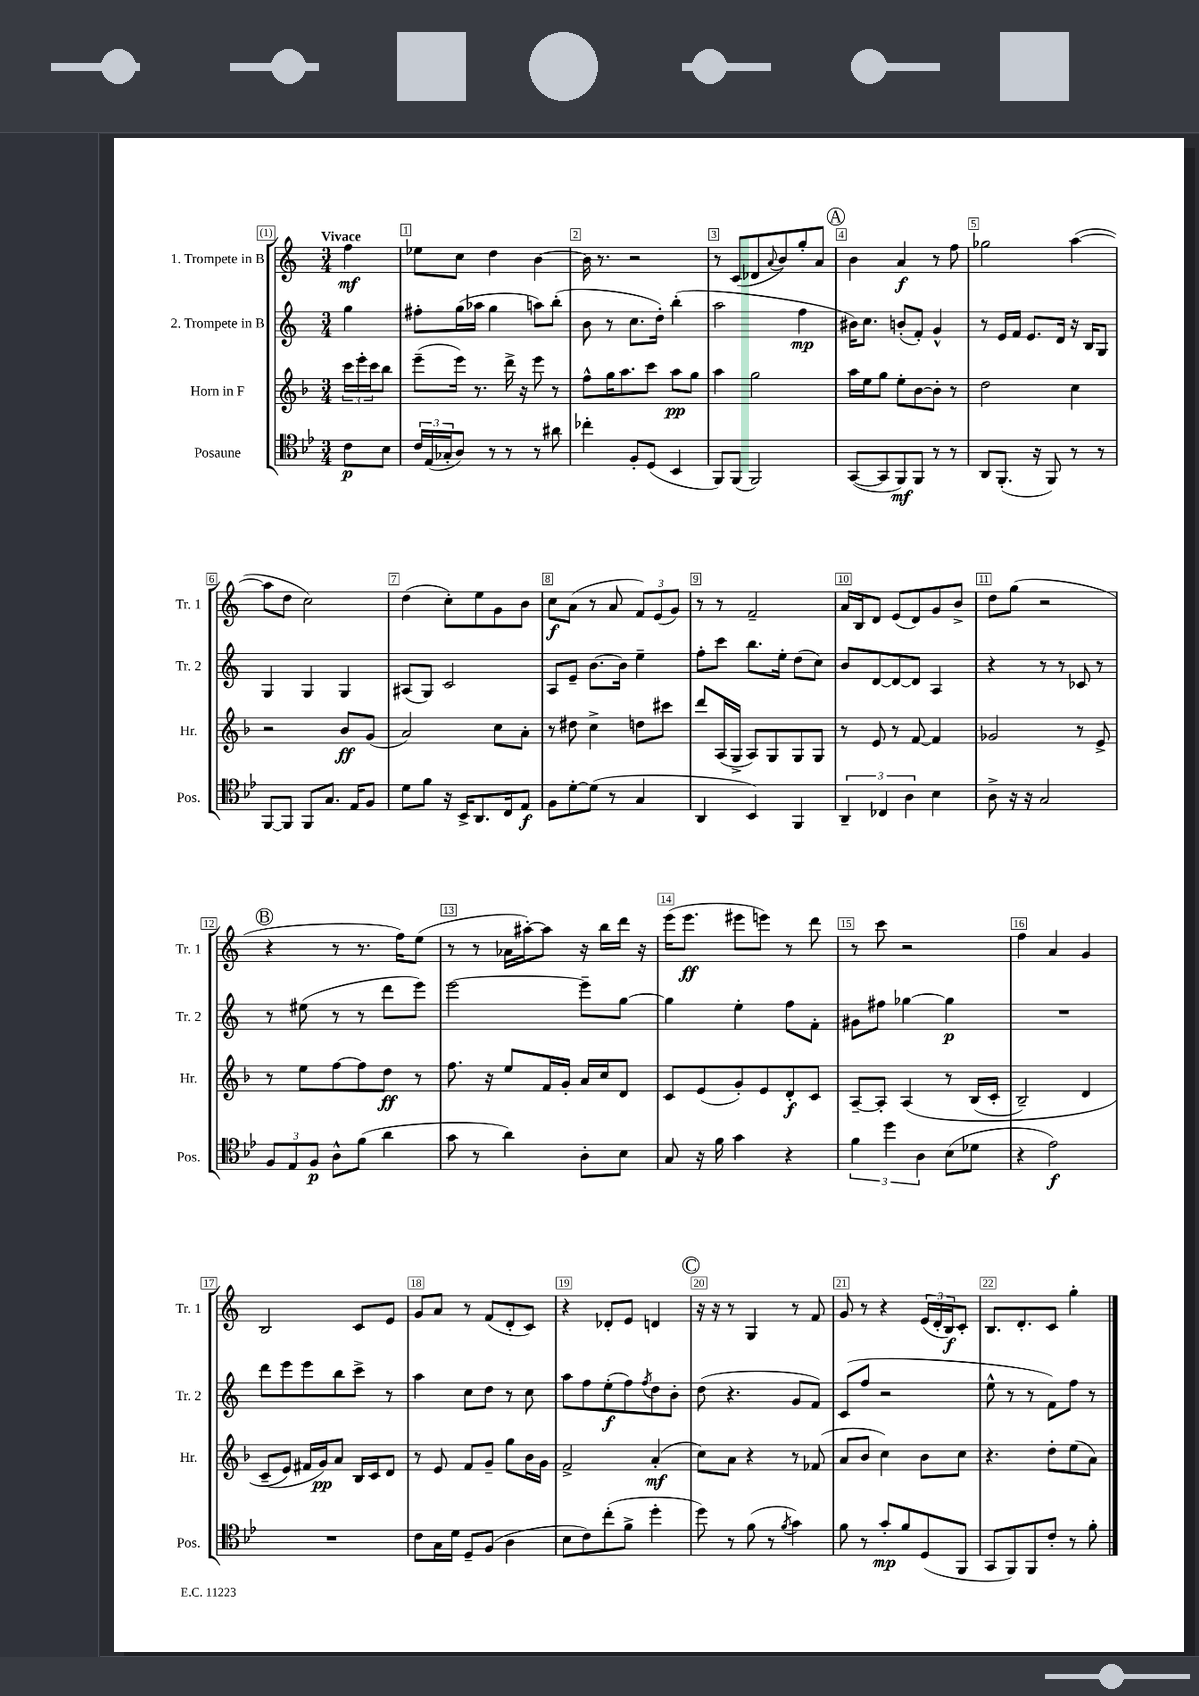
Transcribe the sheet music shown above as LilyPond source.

<<
\new StaffGroup <<
\new Staff = "s0" \with { instrumentName = "1. Trompete in B" shortInstrumentName = "Tr. 1" } {
    \clef treble \key c \major \numericTimeSignature \time 3/4 \partial 4 \tempo "Vivace"
    f''4\mf |
    ees''8 c''8 d''4 b'4~ |
    b'16 r8. r2 |
    r8 c'8( des'8 \appoggiatura { a'8 } b'8) g''8-. a'8 |
    \mark \markup { \circle "A" } b'4 a'4\f r8 f''8 |
    ges''2 a''4~( |
    a''8 d''8 c''2) |
    d''4( c''8-.) e''8 g'8 b'8 |
    c''8\f a'8( r8 a'8 \tuplet 3/2 { f'8) e'8( g'8) } |
    r8 r8 f'2-- |
    a'16 b16 d'8 e'8( d'8) g'8 b'8-> |
    d''8 g''8( r2 |
    \mark \markup { \circle "B" } r4 r8 r8. f''16) e''8( |
    r8 r8 aes'16 ais''16~-.) ais''8 r16 b''16 d'''16 r16 |
    e'''16( e'''8.\ff eis'''8 e'''8) r8 d'''8 |
    r8 c'''8 r2 |
    f''4 a'4 g'4 |
    b2 c'8 e'8 |
    g'8 a'8 r8 f'8( d'8-. c'8) |
    r4 des'8-. e'8 d'4 |
    \mark \markup { \circle "C" } r16 r16 r8 g4 r8 f'8 |
    g'8 r8 r4 \tuplet 3/2 { e'16( d'16-. b16\f) } c'8-. |
    b8. d'8.-. c'8 g''4-. \bar "|." |
}
\new Staff = "s1" \with { instrumentName = "2. Trompete in B" shortInstrumentName = "Tr. 2" } {
    \clef treble \key c \major \numericTimeSignature \time 3/4 \partial 4
    g''4 |
    fis''8-. g''16( aes''16 g''4 a''8) b''8-.( |
    b'8 r8 c''8. d''16-.) b''4-.( |
    a''2 f''4\mp |
    \mark \markup { \circle "A" } bis'16) c''8. b'8-.( f'8-.) g'4-^ |
    r8 e'16 f'16 e'8. d'16 r16 b16 g8 |
    g4 g4 g4 |
    ais8( g8) c'2 |
    a8 e'8-- b'8.~ b'16 e''4-- |
    f''8-. c'''8 b''8. e''16-. d''8( c''8) |
    b'8 d'8~ d'8~ d'8 a4 |
    r4 r8 r8 ces'8 r8 |
    \mark \markup { \circle "B" } r8 eis''8( r8 r8 d'''8 e'''8) |
    e'''2~ e'''8-- g''8~ |
    g''4 e''4-. f''8 f'8-. |
    gis'8 fis''8 ges''4~ ges''4\p |
    R2. |
    d'''8 e'''8 e'''8 b''8 c'''8-> r8 |
    a''4 c''8 d''8 r8 c''8 |
    a''8 f''8 e''8-.\f( f''8) \acciaccatura { f''8 } d''8 b'8-. |
    \mark \markup { \circle "C" } d''8( r4. g'8 f'8) |
    c'8( f''8 r2 |
    e''8-^ r8 r8 f'8) f''8 r8 \bar "|." |
}
\new Staff = "s2" \with { instrumentName = "Horn in F" shortInstrumentName = "Hr." } {
    \clef treble \key f \major \numericTimeSignature \time 3/4 \partial 4
    \tuplet 3/2 { c'''16 e'''16-. c'''16 } bes''8 |
    e'''8--( e'''16) r8. d'''16-> r16 e'''8 r8 |
    f''8-^ g''16 a''8. c'''8 a''8\pp g''8 |
    a''4 g''2 |
    \mark \markup { \circle "A" } a''16 e''16 g''8 e''8-. bes'8~ bes'8-. r8 |
    d''2 c''4 |
    r2 bes'8\ff g'8( |
    a'2) c''8 a'8-. |
    r8 dis''8 c''4-> d''8 cis'''8 |
    d'''8 a16( g16-> a8) g8 g8 g8 |
    r8 e'8 r8 f'8~ f'4 |
    ges'2 r8 e'8-> |
    \mark \markup { \circle "B" } r8 e''8 f''8~ f''8 d''8\ff r8 |
    f''8. r16 e''8 f'16 g'16-. a'16 c''16 d'8 |
    c'8 e'8( g'8-.) e'8 d'8-.\f c'8 |
    a8~-- a8-. a4\( r8 bes16( c'16-. |
    bes2--) d'4 |
    c'8--( e'8\) fis'16 g'16\pp) a'8 bes16 c'16 d'8 |
    r8 e'8 f'8 g'8-- g''8 bes'16 g'16 |
    f'2-> a'4-.\mf( |
    \mark \markup { \circle "C" } c''8) a'8 r4 r8 fes'8( |
    a'8 bes'8 c''4) bes'8 c''8 |
    r4. d''8-. e''8( a'8) \bar "|." |
}
\new Staff = "s3" \with { instrumentName = "Posaune" shortInstrumentName = "Pos." } {
    \clef tenor \key bes \major \numericTimeSignature \time 3/4 \partial 4
    c'8\p bes8 |
    \tuplet 3/2 { c'16 ees16( ges16-. } a8) r8 r8 r8 ais'8 |
    ces''4-. f8-. d8( bes,4 |
    f,8) f,8( f,2) |
    \mark \markup { \circle "A" } g,8~( g,8 f,8\mf) f,8 r8 r8 |
    a,8 f,8.-.( r16 f,8) r8 r8 |
    f,8~ f,8 f,8 g8. ees16 f8 |
    d'8 f'8 r16 bes,16-> a,8. c16 ees8\f |
    f8 d'8~-. d'8( r8 g4 |
    a,4 bes,4) f,4 |
    \tuplet 3/2 { a,4-- ces4 a4 } bes4 |
    a8-> r16 r16 g2 |
    \mark \markup { \circle "B" } \tuplet 3/2 { f8 ees8 f8\p } a8-^ f'8( a'4 |
    g'8 r8 a'4) a8-. bes8 |
    g8 r16 f'16 g'4 r4 |
    \tuplet 3/2 { f'4 d''4 a4 } bes8( des'8 |
    r4 ees'2\f) |
    R2. |
    c'8 g16 d'16 d8-- f8( a4 |
    bes8 c'8) c''8-.( f'8-> d''4-. |
    \mark \markup { \circle "C" } d''8) r8 f'8( r8 \acciaccatura { f'8 } g'4) |
    f'8 r8 g'8-.\mp f'8 d8( f,8 |
    g,8 f,8) f,8 c'8-. r8 f'8-. \bar "|." |
}
>>
>>
\layout { \context { \Score \override BarNumber.break-visibility = ##(#f #t #t) barNumberVisibility = #all-bar-numbers-visible \override BarNumber.stencil = #(make-stencil-boxer 0.1 0.3 ly:text-interface::print) } }
